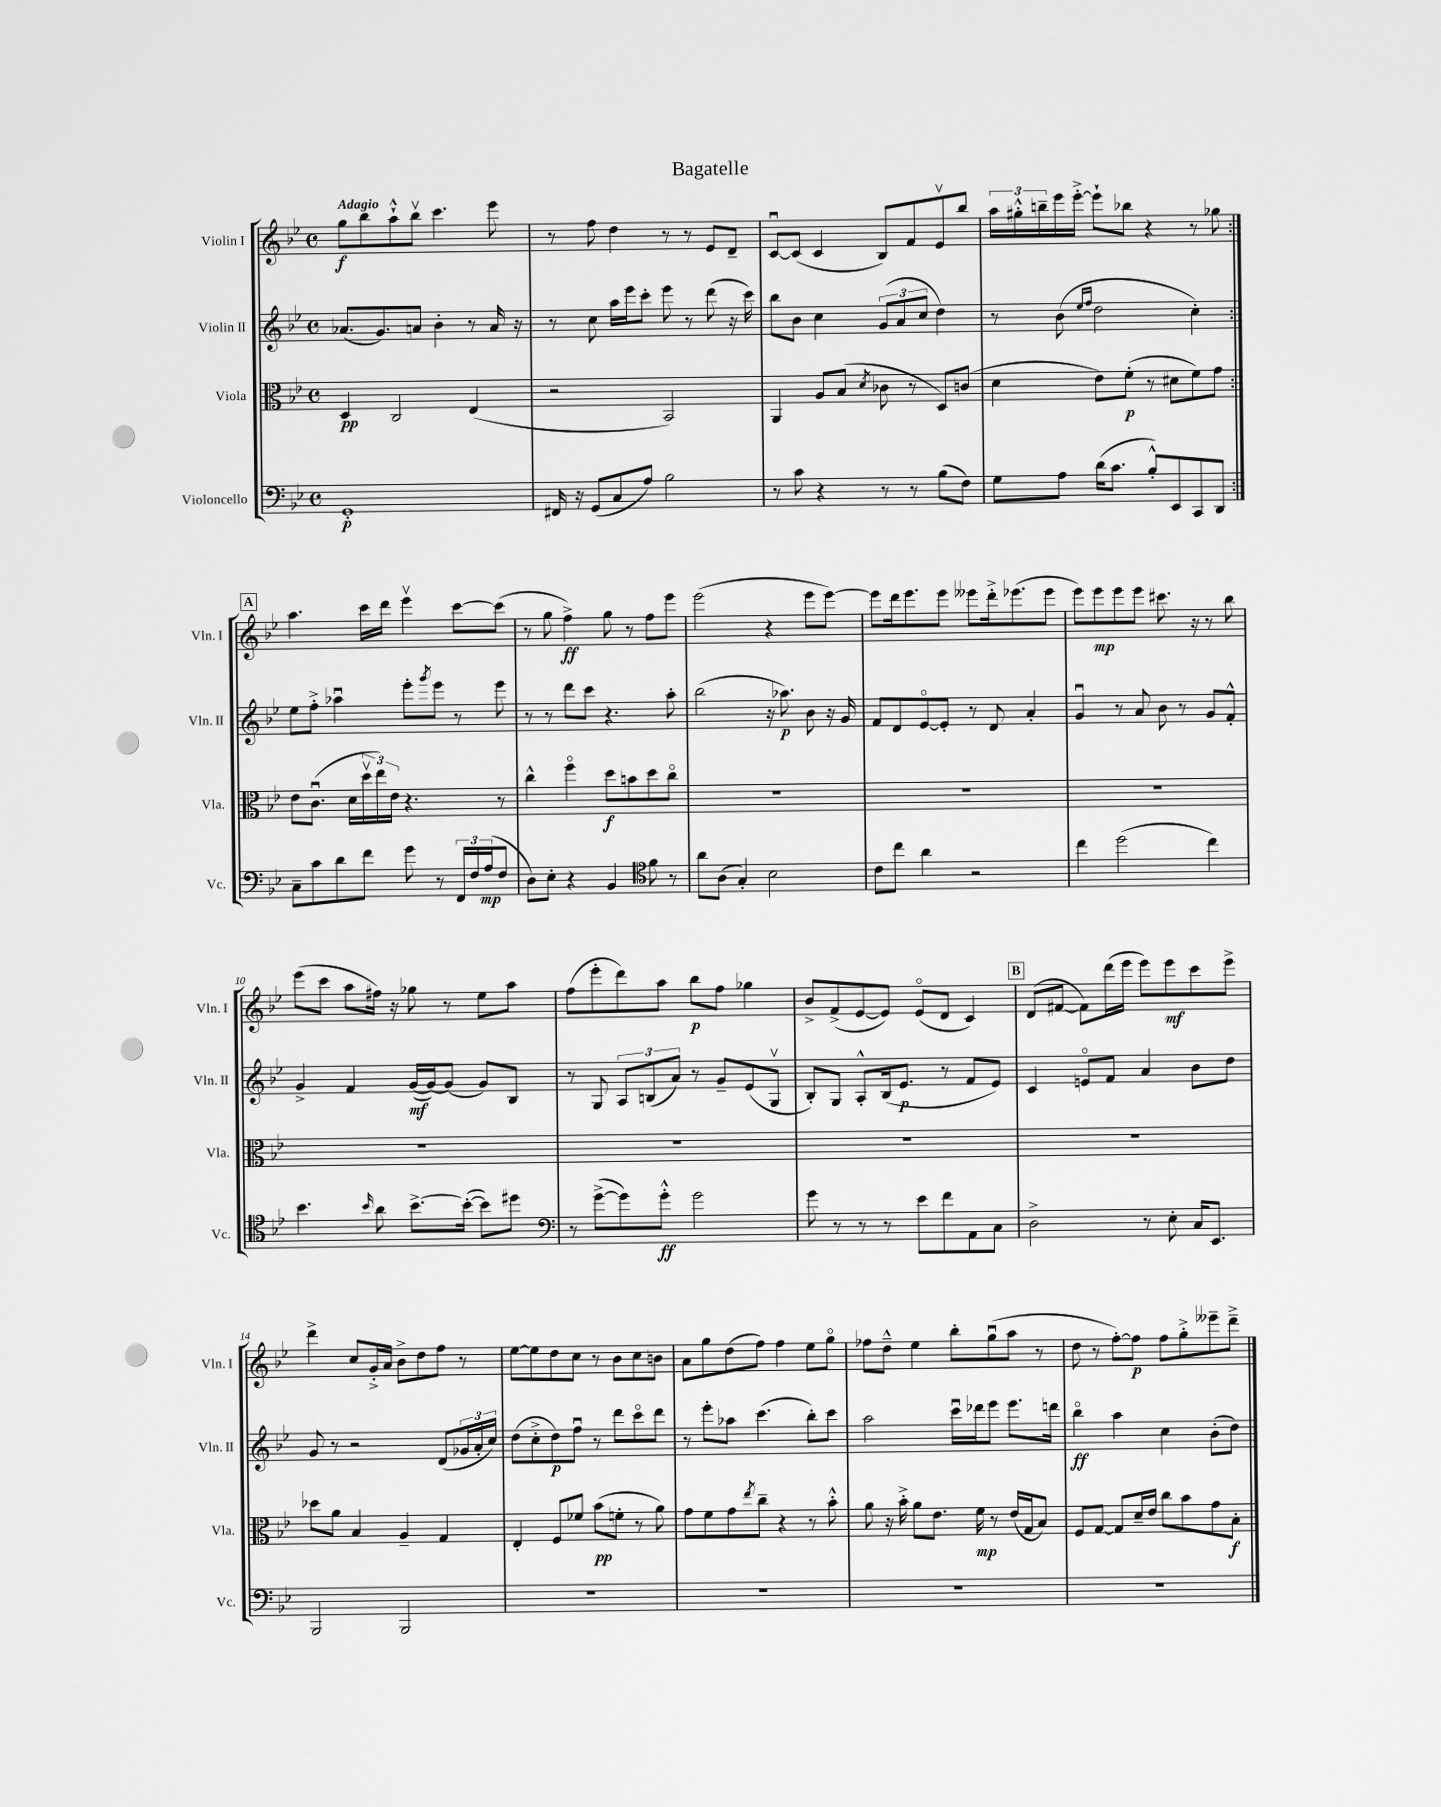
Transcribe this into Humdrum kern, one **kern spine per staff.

**kern	**kern	**kern	**kern
*staff4	*staff3	*staff2	*staff1
*clefF4	*clefC3	*clefG2	*clefG2
*k[b-e-]	*k[b-e-]	*k[b-e-]	*k[b-e-]
*M4/4	*M4/4	*M4/4	*M4/4
*met(c)	*met(c)	*met(c)	*met(c)
1GG'	4D/	(8.a-/L	8gg\L
.	.	.	8bb-\
.	.	8.g/)	.
.	2C/	.	8aa`^^\
.	.	8a/J	8bb-v\J
.	.	4b-'\	4.ccc\
.	(4E-/	8r	.
.	.	16a/	8eee-\
.	.	16r	.
=	=	=	=
16FF#/	2r	8r	8r
16r	.	.	.
(8GG/L	.	8cc\	8ff\
8C/	.	16aa\LL	4dd\
.	.	16eee-\J	.
8A/J)	.	8ccc'\J	.
2B-\	2BB-/)	8eee-\	8r
.	.	8r	8r
.	.	(8ddd\	8e-/L
.	.	16r	8d~/J
.	.	16ccc\)	.
=	=	=	=
8r	4AA/	8bb-\L	[8cu/L
8c\	.	8b-\J	(8c/]J
4r	8A/L	4cc\	4c/
.	(8B-/J	.	.
.	8qd/	.	.
8r	8c-\	(12g/L	8B-/L)
.	.	12a/	.
8r	8r	.	8f/
.	.	12cc/J	.
(8B-\L	8D/L)	4dd\)	8e-v/
8F\J)	(8c/J	.	8bb-/J
=	=	=	=
8G\L	4d\	8r	24aa\LL
.	.	.	24gg#'^^\
.	.	.	24bb~\
8A\J	.	(8b-\	16eee-\
.	.	.	[16eee-'^\JJ
.	.	16qqee-/LL	.
.	.	16qqff/JJ	.
(16d\LK	8e-\L)	2dd\	8eee-`\]L
8.c\J	.	.	.
.	(8f'\J	.	8bb-\J
8B-'^^/L)	8r	.	4r
8EE-/	8d#\L	.	.
8CC/	8f\)	4cc'\)	8r
8DD/J	8g\J	.	8gg-\
=:|!	=:|!	=:|!	=:|!
8C~\L	8e-\L	8ee-\L	4.aa\
8c\	(8.cu\J	8ff'^\J	.
8d\	.	4aa-u\	.
.	16d\LL	.	.
8f\J	24ddv\	.	16ccc\LL
.	24ee-\)	.	.
.	.	.	16ddd\JJ
.	24e-\JJ	.	.
8g\	4.r	8eee-'\L	4eee-v\
.	.	8qggg/	.
8r	.	8eee-\J	.
24FF/LL	.	8r	[8ccc\L
24F/	.	.	.
(24A/J	.	.	.
8F/J	8r	8eee-\	(8ccc\]J
=	=	=	=
8D\L)	4cc^^\	8r	8r
8E-'\J	.	8r	8gg\
4r	4ffo\	8ddd\L	4ff^\)
.	.	8ccc\J	.
4BB-/	8dd\L	4.r	8gg\
.	8b\	.	8r
*clefC4	*	*	*
8f\	8dd\	.	8ff\L
8r	8cco\J	8aa'\	8eee-\J
=	=	=	=
8a\L	1r	(2bb-\	(2eee-\
(8A\J	.	.	.
4G'/)	.	.	.
2B-\	.	16r	4r
.	.	8.aa-\)	.
.	.	8b-\	8eee-\L
.	.	16r	[8eee-\J)
.	.	16g/	.
=	=	=	=
8c\L	1r	8f/L	8eee-\]L
8cc\J	.	8d/	16ddd\k
.	.	.	8.eee-\
4a\	.	[8e-o/	.
.	.	8e-'/]J	8eee-\J
2r	.	8r	8eee--\L
.	.	8d/	16ddd'^\k
.	.	.	(8.eee-\
.	.	4a'/	.
.	.	.	8eee-\J
=	=	=	=
4cc\	1r	4gu/	8eee-\L)
.	.	.	8eee-\
(2dd\	.	8r	8eee-\
.	.	8a/	8eee-\J
.	.	8b-\	8.ccc#\
.	.	8r	.
.	.	.	16r
4cc\)	.	8g/L	8r
.	.	8f'^^/J	8bb-\
=	=	=	=
4.b-\	1r	4g^/	(8eee-\L
.	.	.	8ccc\J
.	.	4f/	8aa\L
16qqb-/	.	.	.
8a\	.	.	16ff#\Jk)
.	.	.	16r
[8.b-^\L	.	([16g/LL	8gg-\
.	.	16g/_J)	.
.	.	(8g/]J	8r
(16b-'\_Jk	.	.	.
8b-\]L)	.	8g/L)	8ee-\L
8dd#\J	.	8B-/J	8aa\J
=	=	=	=
*clefF4	*	*	*
8r	1r	8r	(8ff\L
([8g^\L	.	8G/	8eee-'\
8g\])	.	12A/L	8ddd\)
.	.	(12B/	.
8g'^^\J	.	.	8aa\J
.	.	12a/J)	.
2g\	.	8r	8bb-\L
.	.	8g~/L	8ff\J
.	.	(8e-/	4gg-\
.	.	8Gv/J	.
=	=	=	=
8g\	1r	8B-'/L)	8b-^/L
8r	.	8G/J	(8f^/
8r	.	8A'^^/L	[8e-/
8r	.	(16B-/k	8e-/]J)
.	.	8.e-/J	.
8e-\L	.	.	(8e-o/L
8f\	.	8r	8d/J
8AA\	.	8f/L	4c/)
8C\J	.	8e-/J)	.
=	=	=	=
2D^\	1r	4c/	(8d/L
.	.	.	[8f#/J
.	.	8eo/L	8f#\]L)
.	.	8f/J	(16ddd\L
.	.	.	16eee-\JJ
8r	.	4a/	8eee-\L)
8E-'\	.	.	8eee-\
16C/LK	.	8b-\L	8ccc\
8.EE-/J	.	.	.
.	.	8dd\J	8eee-^\J
=	=	=	=
2BBB-/	8dd-\L	8g/	4ddd^\
.	8a\J	8r	.
.	4B-/	2r	8cc/L
.	.	.	16g'^/L
.	.	.	16a/JJ
2BBB-/	4A~/	.	8b-^\L
.	.	.	8dd\
.	4G/	(8d/L	8ff\J
.	.	24g-/L	8r
.	.	24a'/	.
.	.	24cc/JJ)	.
=	=	=	=
1r	4E-'/	(8dd\L	[8ee-\L
.	.	8cc'^\	8ee-\]
.	8F/L	8dd\)	8dd\
.	8f-/J	8ffu\J	8cc\J
.	(8b-\L	8r	8r
.	8f'\J	8ddd\L	8b-\L
.	8r	8ccco\	8cc\
.	8a\)	8ddd\J	8b\J
=	=	=	=
1r	8g\L	8r	8a\L
.	8f\	8eee-'\L	8gg\
.	8g\	8aa-\J	(8dd\
.	8qee-/	.	.
.	8cc~\J	(4.ccc\	8ff\J)
.	4r	.	4ff\
.	8r	8bb-'\L)	8ee-\L
.	8b-'^^\	8ccc\J	8ggo\J
=	=	=	=
1r	8a\	2aa\	8ff-\L
.	16r	.	8dd~^^\J
.	16b-'^\	.	.
.	8a\L	.	4ee-\
.	8.e-\J	.	.
.	.	16cccu\LL	8bb-'\L
.	16f\	16ddd-\J	.
.	8r	8eee-\J	(8ggu\
.	(16e-/LL	8.eee-\L	8aa\J
.	16G/J	.	.
.	8B-/J)	.	8r
.	.	16ddd\Jk	.
=	=	=	=
1r	8F/L	4bb-o\	8dd\
.	[8G/J	.	8r
.	8G/]L	4aa\	[8ff'\L)
.	16d~/L	.	8ff\]J
.	16e-/JJ	.	.
.	8cc\L	4cc\	8ff\L
.	8b-\	.	8gg'^\
.	8g\	(8b-'\L	8eee--~\
.	8B-'\J	8dd\J)	8ddd~^\J
==	==	==	==
*-	*-	*-	*-
